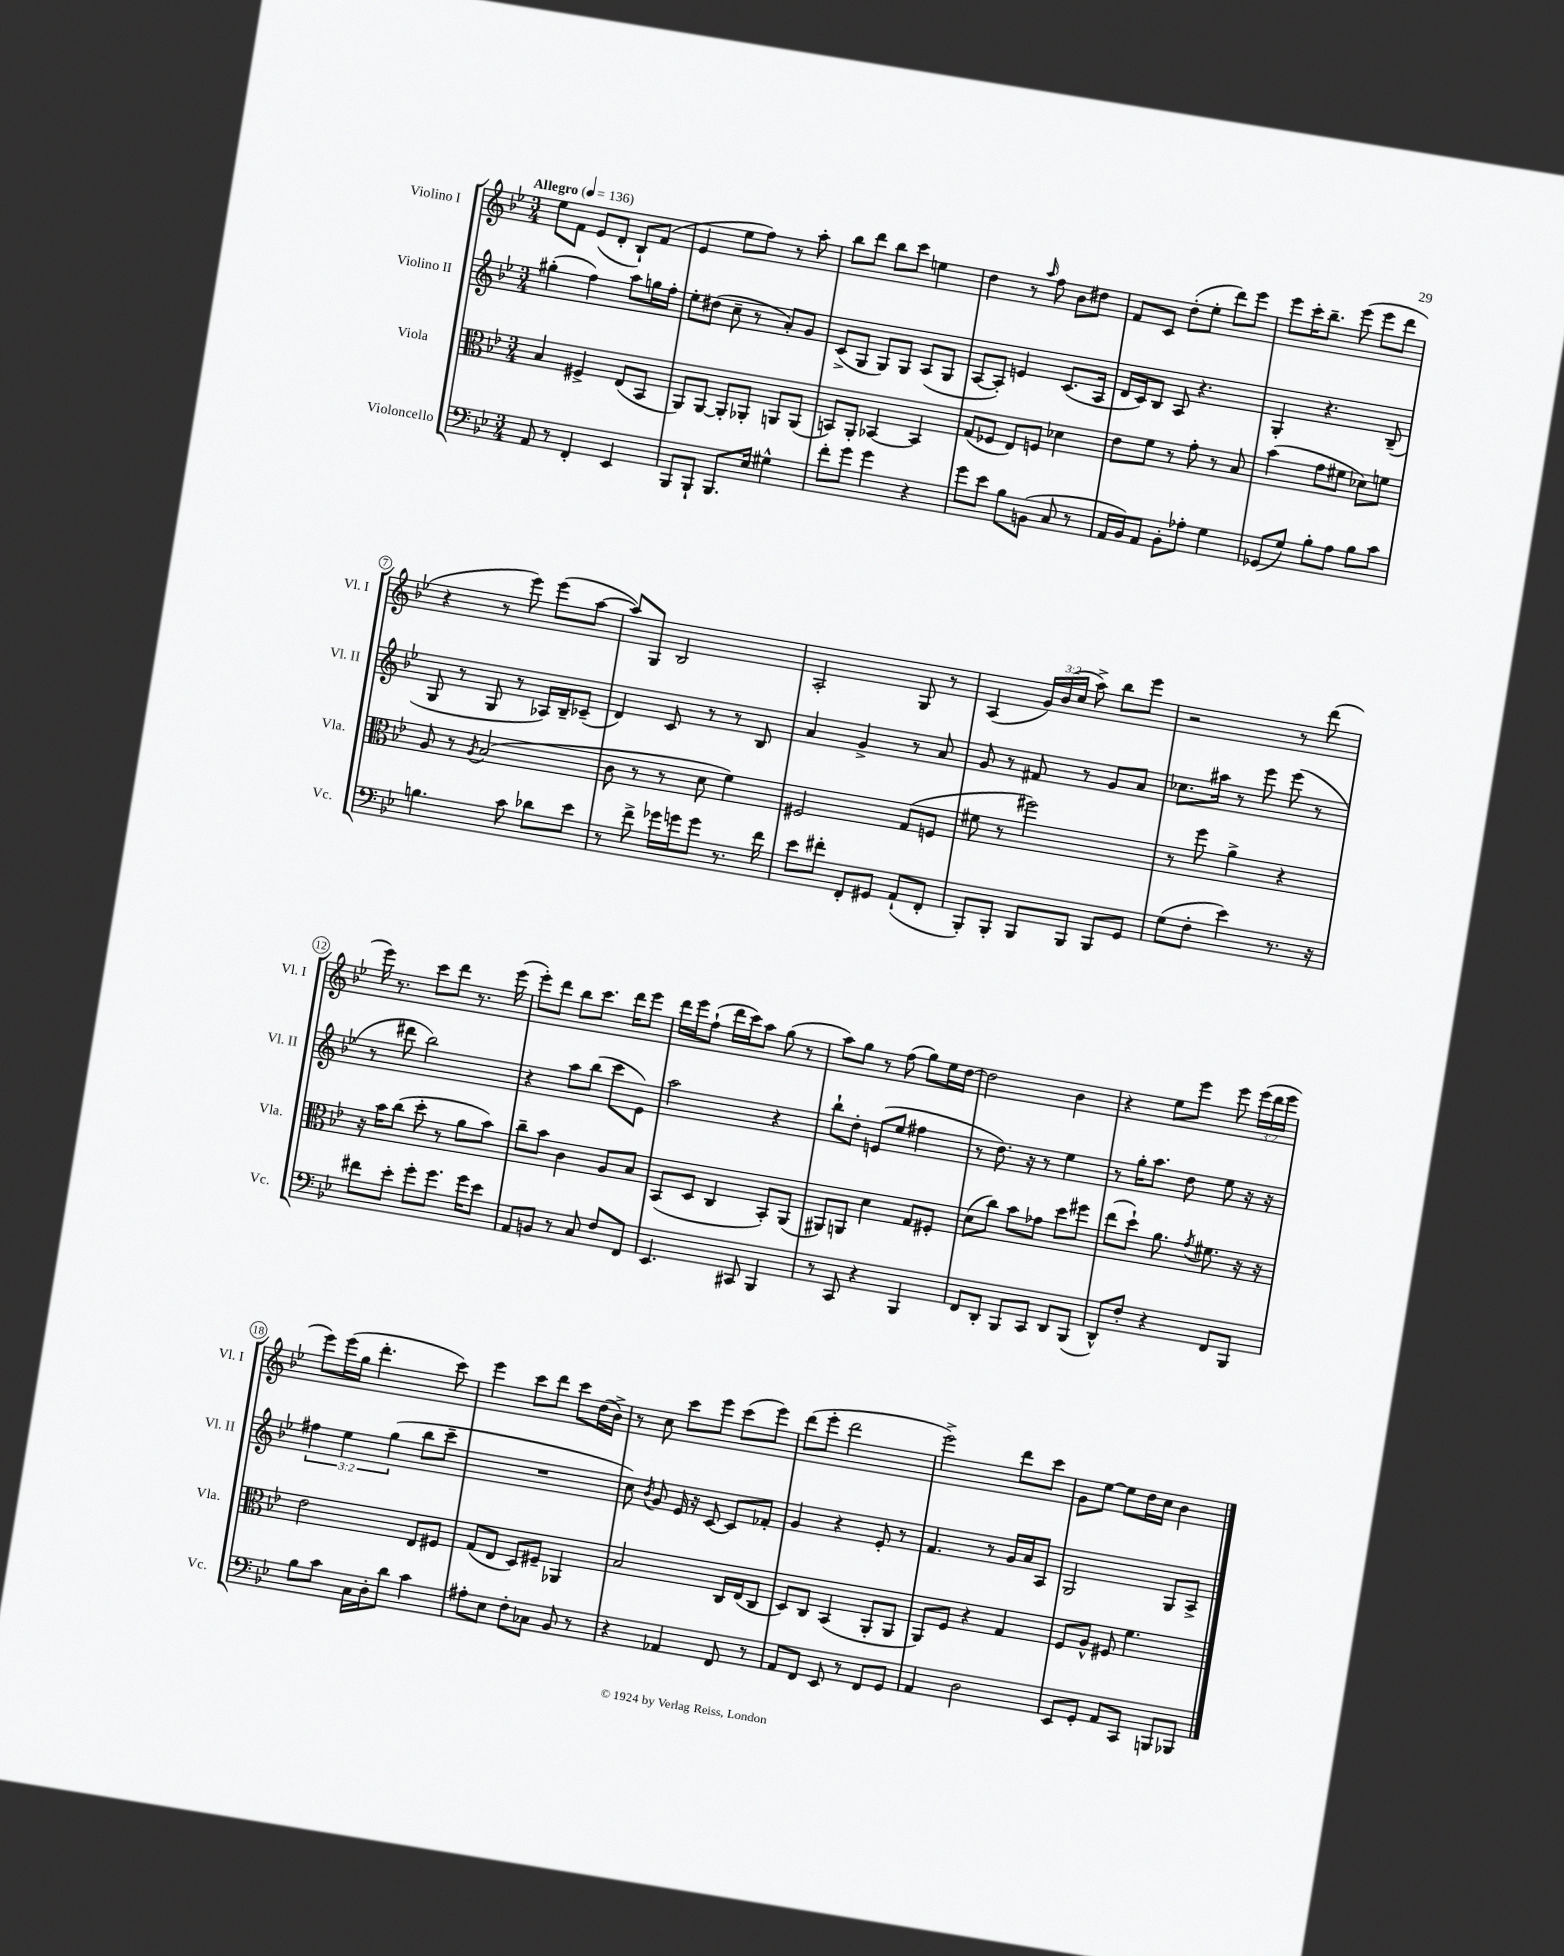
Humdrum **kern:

**kern	**kern	**kern	**kern
*part4	*part3	*part2	*part1
*staff4	*staff3	*staff2	*staff1
*I"Violoncello	*I"Viola	*I"Violino II	*I"Violino I
*I'Vc.	*I'Vla.	*I'Vl. II	*I'Vl. I
*clefF4	*clefC3	*clefG2	*clefG2
*k[b-e-]	*k[b-e-]	*k[b-e-]	*k[b-e-]
*M3/4	*M3/4	*M3/4	*M3/4
*MM136	*MM136	*MM136	*MM136
=1	=1	=1	=1
!	!	!	!LO:TX:a:B:t=Allegro
8AA/	4B-/	(4gg#X'\	8ee-\L
8r	.	.	8f\J
4FF'/	4F#X^/	4ff\)	(8e-/L
.	.	.	8d'/J
4EE-/	(8E-/L	8aa\L	8B-`/L)
.	8BB-/J	16ggn\L	(8f/J
.	.	16ff'\JJ	.
=2	=2	=2	=2
8BBB-/L	8AA/L)	8ee-'\L	4e-/
8BBB-`/J	[8AA/J	(8dd#X\J	.
8.BBB-/L	8AA'/L]	8cc~\	8ee-\L
.	8AA-X'/J	8r	8ff\J)
16E-/Jk	.	.	.
4G#X^^\	8AAn/L	8a'/L)	8r
.	(8AA/J	8g/J	8aa'\
=3	=3	=3	=3
8f'\L	8BBn/L)	(8c^/L	8bb-\L
8g\J	8AA'/J	8G/J	8ddd\J
4g\	[4BB-X/	8G/L)	8bb-\L
.	.	8G/J	8ccc\J
4r	4BB-/]	(8A/L	4een\
.	.	8G/J	.
=4	=4	=4	=4
8g\L	(8G/L	[8A/L	4dd\
8e-\J	8F-X/J	8A'/J])	.
8B-\L	8E-/L)	4en/	8r
.	.	.	16qqaa/
(8BBn\J	8Fn/J	.	8ff\
8C/	4d-X\	(8.c/L	8b-\L
8r	.	.	8dd#X\J
.	.	16A/Jk	.
=5	=5	=5	=5
16AA/LL	8e-\L	16d/LL	8f/L
16BB-/J)	.	16c/J)	.
8AA/J	8f\J	8B-/J	8c/J
8BB-'\L	8r	8A/	(8dd'\L
8A-X'\J	8g'\	4.r	8ee-'\J
4G\	8r	.	8ddd\L)
.	8B-/	.	8eee-\J
=6	=6	=6	=6
(8GG-X/L	(4b-\	4G'/	8eee-\L
8G/J)	.	.	16ccc'\K
.	.	.	8.bb-~\J
8B-'\L	8g\L	4.r	.
8A\J	8f#X\J	.	(8eee-\
8B-\L	8d-X\L)	.	8eee-\L
8c\J	8fn\J	(8B-~/	8ddd\J
!!LO:LB:g=z
=7	=7	=7	=7
4.Bn\	8A/	8G/	4r
.	8r	8r	.
.	8qA/	.	.
.	(2B-/	8G/	8r
8c\	.	8r	8eee-\)
8d-X\L	.	16A-X/LL)	(8eee-\L
.	.	16B-~/J	.
8e-\J	.	(8c-X~/J	[8aa\J
=8	=8	=8	=8
8r	8c\	4d/)	8aa/L])
8f^\	8r	.	8G/J
16g-X\LL	8r	8c/	2B-/
16gn\J	.	.	.
8g\J	8d\	8r	.
8.r	4f\)	8r	.
.	.	8B-/	.
16f\	.	.	.
=9	=9	=9	=9
8e-\L	2F#X/	4a/	2A'/
8f#X'\J	.	.	.
8FF'/L	.	4g^/	.
8GG#X/J	.	.	.
(8AA`/L	(8G/L	8r	8G/
8FF'/J	8Fn/J	8a/	8r
=10	=10	=10	=10
8BBB-'/L)	8f#X\	8g/	(4A/
8BBB-'/J	8r	8r	.
8BBB-/L	2ff#X\)	8f#X/	24g/LL)
.	.	.	(24b-/
.	.	.	24cc/JJ
8BBB-/J	.	8r	8aa^\)
8BBB-/L	.	8g/L	8bb-\L
8GG/J	.	8a/J	8eee-\J
=11	=11	=11	=11
(8G\L	8r	8.cc-X\L	2r
8F'\J	8ff\	.	.
.	.	16aa#X\Jk	.
4e-\)	4a^\	8r	.
.	.	8eee-\	.
8.r	4r	(8eee-\	8r
.	.	8r	(8ddd\
16r	.	.	.
!!LO:LB:g=z
=12	=12	=12	=12
8f#X\L	16r	8r	16eee-\)
.	16b-\KL	.	8.r
8e-'\J	(8cc\J	8ddd#X\	.
8g'\L	8dd'\	2bb-\)	8ccc\L
8.g\J	8r	.	8ddd\J
.	8a\L	.	8.r
16g\KL	.	.	.
8e-\J	8b-\J)	.	.
.	.	.	(16eee-\
=13	=13	=13	=13
8AA/L	8cc~\L	4r	8eee-'\L)
8BBn/J	8b-\J	.	8ddd\J
8r	4c\	8aa\L	8bb-\L
8C/	.	(8bb-\J	8.ccc\J
8F/L	8A/L	8ccc\L	.
.	.	.	16ddd\KL
8FF/J	8B-/J	8e-\J)	8eee-\J
=14	=14	=14	=14
4.EE-/	(8BB-/L	2aa\	16ddd\LL
.	.	.	16eee-\J
.	8D/J	.	(8ff`\J
.	4C/	.	16ddd\LL
.	.	.	16ccc\J)
8CC#X/	.	.	8aa\J
4BBB-/	8BB-'/L)	4r	(8gg\
.	(8AA/J	.	8r
=15	=15	=15	=15
8r	8AA#X/L)	8bb-`\L	8aa\L)
8CC/	8AAn/J	8dd'\J	8gg\J
4r	4d\	(8en/L	8r
.	.	8ee-/J	(8ff\
4BBB-/	8G/L	4ff#X\	8gg\L)
.	8F#X'/J	.	16ee-\L
.	.	.	[16dd\JJ
=16	=16	=16	=16
8FF/L	(8d\L	8r	2dd\]
8DD'/J	8cc\J)	8.dd\)	.
8BBB-/L	8b-\L	.	.
.	.	16r	.
8CC/J	8g-X\J	8r	.
8DD/L	8dd\L	4ee-\	4b-\
(8BBB-/J	8ff#X\J	.	.
=17	=17	=17	=17
8DD^^/L)	(8ee-\L	8r	4r
8F'/J	8dd`\J)	16gg'\KL	.
.	.	8.aa\J	.
4r	8.a\	.	8ee-\L
.	.	8dd\	8eee-\J
.	8qg/	.	.
.	8.f#X\	.	.
8FF/L	.	8ee-\	8eee-\
8BBB-/J	16r	16r	(24eee-\LL
.	.	.	24ddd\
.	16r	16r	.
.	.	.	24eee-\JJ
!!LO:LB:g=z
=18	=18	=18	=18
8B-\L	2e-\	6ff#X\	8eee-\L)
8c\J	.	.	(16eee-\L
.	.	6ee-\	.
.	.	.	16gg\JJ
16C\LL	.	.	4.ddd'\
16D'\J	.	.	.
.	.	(6gg\	.
8d\J	.	.	.
4c\	8E-/L	8bb-\L	.
.	8F#X/J	8ccc~\J	8ccc\)
=19	=19	=19	=19
8A#X'\L	(8G/L	2.r	4eee-\
8E-\J	8E-/J	.	.
8F'\L	8D/L)	.	8ccc\L
8C-X\J	8F#X~/J	.	8ddd\J
8BB-/	4AA-X/	.	8ccc\L
8r	.	.	(16dd\L
.	.	.	16b-^\JJ)
=20	=20	=20	=20
4r	2B-/	8cc\)	8r
.	.	8qb-/	.
.	.	8g/	8cc\
4AA-X/	.	16e-/	8ccc\L
.	.	16r	.
.	.	[8c/	8eee-\J
8FF/	16C/LL	8c/L]	(8ccc\L
.	(16E-/J	.	.
8r	8C/J	8f-X'/J	8eee-\J)
=21	=21	=21	=21
8AA/L	8D/L)	4g/	(8ddd\L
8FF/J	8C/J	.	8eee-'\J
8EE-/	(4BB-/	4r	2ddd\
8r	.	.	.
8FF/L	8AA'/L	8e-'/	.
8GG/J	8AA/J	8r	.
=22	=22	=22	=22
4AA/	8AA/L)	4.f/	2eee-^\)
.	8F/J	.	.
2D\	4r	.	.
.	.	8r	.
.	4G/	16g/LL	8ddd\L
.	.	16a/J	.
.	.	8A/J	8ccc\J
=23	=23	=23	=23
8EE-/L	8F/L	2G/	8g\L
8GG'/J	8A^^/J	.	[8ee-\J
8AA/L	8F#X/	.	8ee-\L]
8CC/J	4.f\	.	16dd\L
.	.	.	16cc\JJ
8BBBn/L	.	8G/L	4b-\
8BBB-X/J	.	8A^/J	.
==	==	==	==
*-	*-	*-	*-
